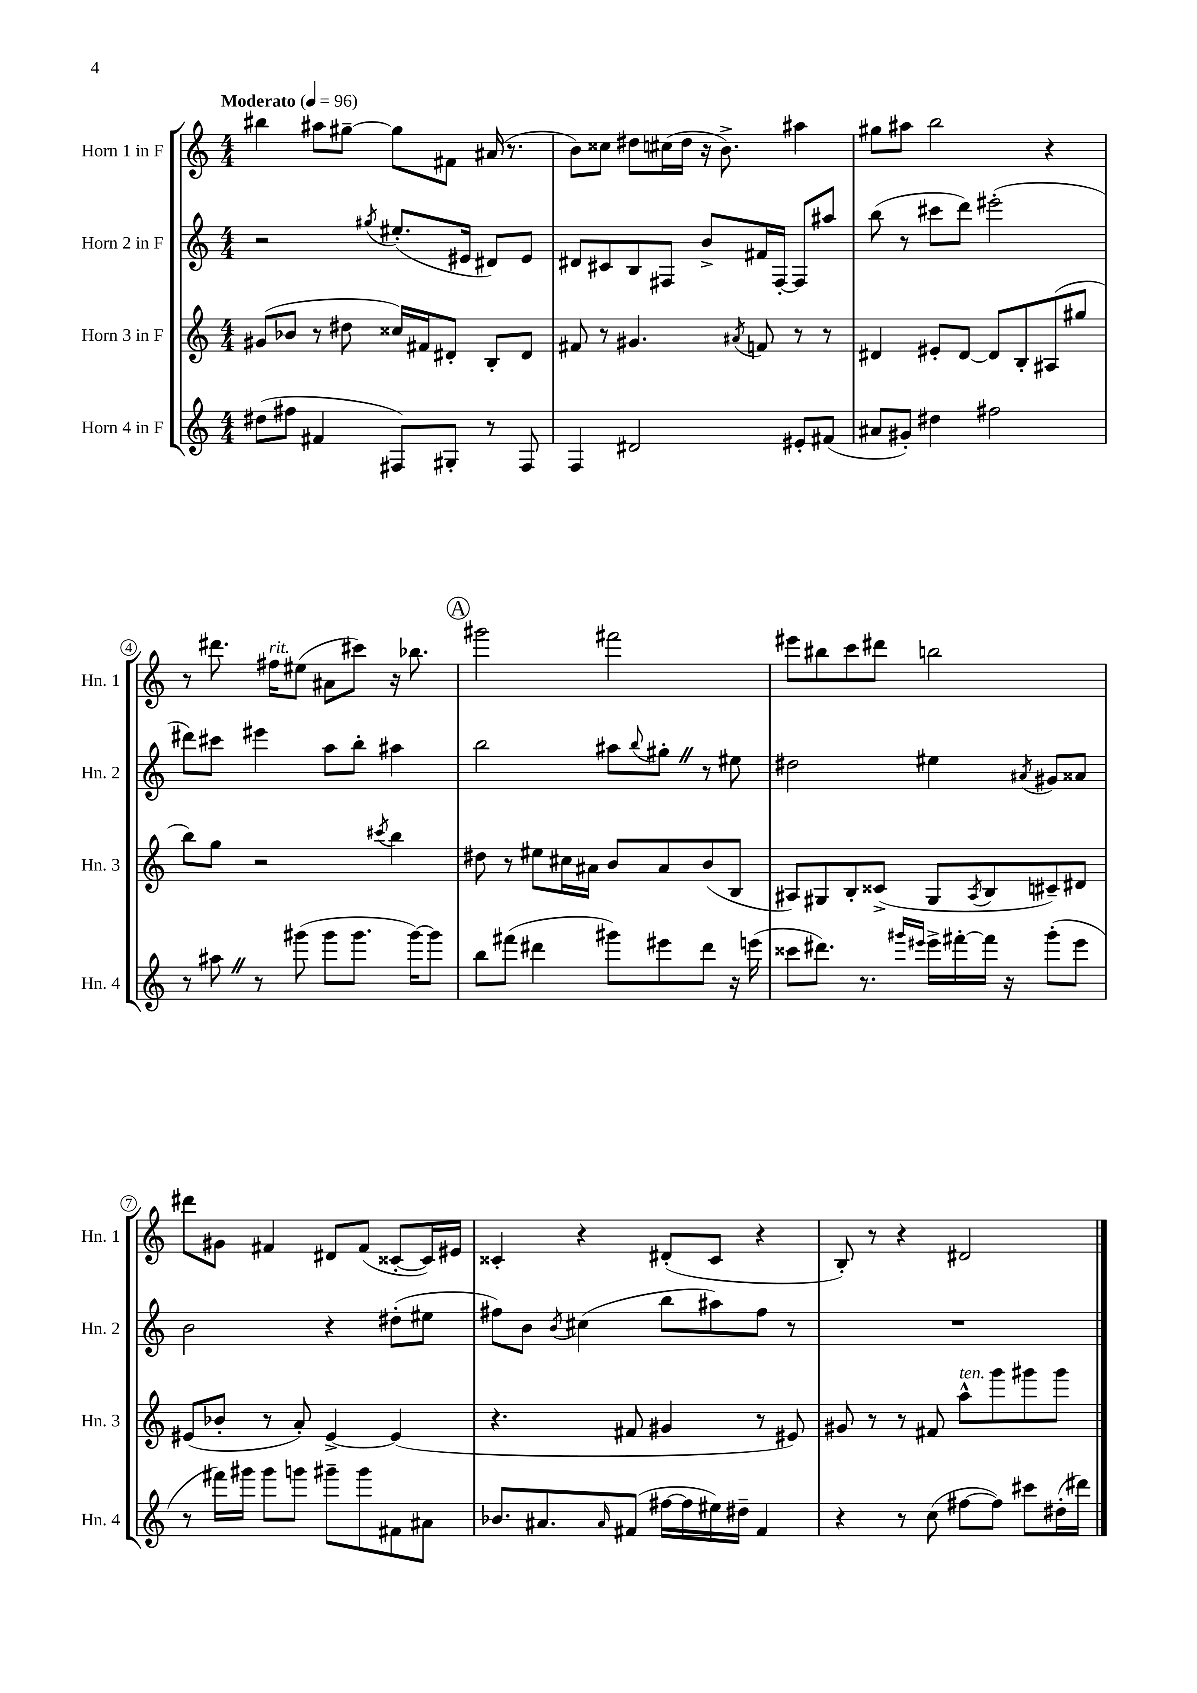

**kern	**kern	**kern	**kern
*staff4	*staff3	*staff2	*staff1
*clefG2	*clefG2	*clefG2	*clefG2
*k[]	*k[]	*k[]	*k[]
*M4/4	*M4/4	*M4/4	*M4/4
*MM96	*MM96	*MM96	*MM96
(8dd#	(8g#	2r	4bb#
8ff#	8b-	.	.
4f#	8r	.	8aa#
.	8dd#	.	[8gg#~
.	.	8qgg#	.
8F#)	16cc##)	(8.ee#'	8gg#]
.	16f#	.	.
8G#'	8d#'	.	8f#
.	.	16e#	.
8r	8B'	8d#)	(16a#
.	.	.	8.r
8F#	8d#	8e#	.
=	=	=	=
4F	8f#	8d#	8b)
.	8r	8c#	8cc##
2d#	4.g#	8B	8dd#
.	.	8F#	(16cc#
.	.	.	16dd#
.	.	8b^	16r
.	.	.	8.b^)
.	8qa#	.	.
.	8f	16f#	.
.	.	[16F#'	.
8e#'	8r	8F#]	4aa#
(8f#	8r	8aa#	.
=	=	=	=
8a#	4d#	(8bb	8gg#
8g#')	.	8r	8aa#
4dd#	8e#'	8ccc#	2bb
.	[8d#	8ddd)	.
2ff#	8d#]	(2eee#'	.
.	8B'	.	.
.	(8A#	.	4r
.	8gg#	.	.
=	=	=	=
8r	8bb)	8ddd#)	8r
8aa#	8gg	8ccc#	8.ddd#
8r	2r	4eee#	.
.	.	.	16ff#
(8ggg#	.	.	(8ee#
8ggg#	.	8aa	8a#
8.ggg#	.	8bb'	8ccc#)
.	8qccc#	.	.
.	4bb	4aa#	16r
[16ggg#)	.	.	8.bb-
8ggg#]	.	.	.
=	=	=	=
8bb	8dd#	2bb	2ggg#
(8fff#	8r	.	.
4ddd#	8ee#	.	.
.	16cc#	.	.
.	16a#	.	.
8ggg#)	8b	8aa#	2fff#
.	.	8qqbb	.
8eee#	8a#	8gg#'	.
8ddd#	(8b	8r	.
16r	8B	8ee#	.
(16eee	.	.	.
=	=	=	=
8ccc##	8A#)	2dd#	8eee#
8.ddd#)	8G#	.	8bb#
.	8B'	.	8ccc
8.r	.	.	.
.	(8c##^	.	8ddd#
16qqggg#	.	.	.
16qqeee#	.	.	.
16eee#^	8G#	4ee#	2bb
[16fff#'	.	.	.
.	8qA#	.	.
16fff#]	8B	.	.
16r	.	.	.
.	.	8qa#	.
(8ggg#'	8c#~)	8g#	.
8eee#	8d#	8a##	.
=	=	=	=
8r	(8e#	2b	8ddd#
16fff#)	8b-'	.	8g#
16ggg#	.	.	.
8ggg#	8r	.	4f#
8ggg	8a')	.	.
8ggg#~	[4e#^	4r	8d#
8ggg#	.	.	(8f#
8f#	(4e#]	(8dd#'	[8c##'
8a#	.	8ee#	16c##])
.	.	.	16e#
=	=	=	=
8.b-	4.r	8ff#)	4c##'
.	.	8b	.
8.a#	.	.	.
.	.	8qb	.
.	.	(4cc#	4r
16qqa#	.	.	.
(8f#	8f#	.	.
[16ff#	4g#	8bb	(8d#'
16ff#]	.	.	.
16ee#)	.	8aa#)	8c##
16dd#~	.	.	.
4f#	8r	8ff#	4r
.	8e#)	8r	.
=	=	=	=
4r	8g#	1r	8B')
.	8r	.	8r
8r	8r	.	4r
(8cc	8f#	.	.
[8ff#	8aa^^	.	2d#
8ff#])	8ggg	.	.
8ccc#	8ggg#	.	.
(16dd#'	8ggg#	.	.
16ddd#)	.	.	.
==	==	==	==
*-	*-	*-	*-
